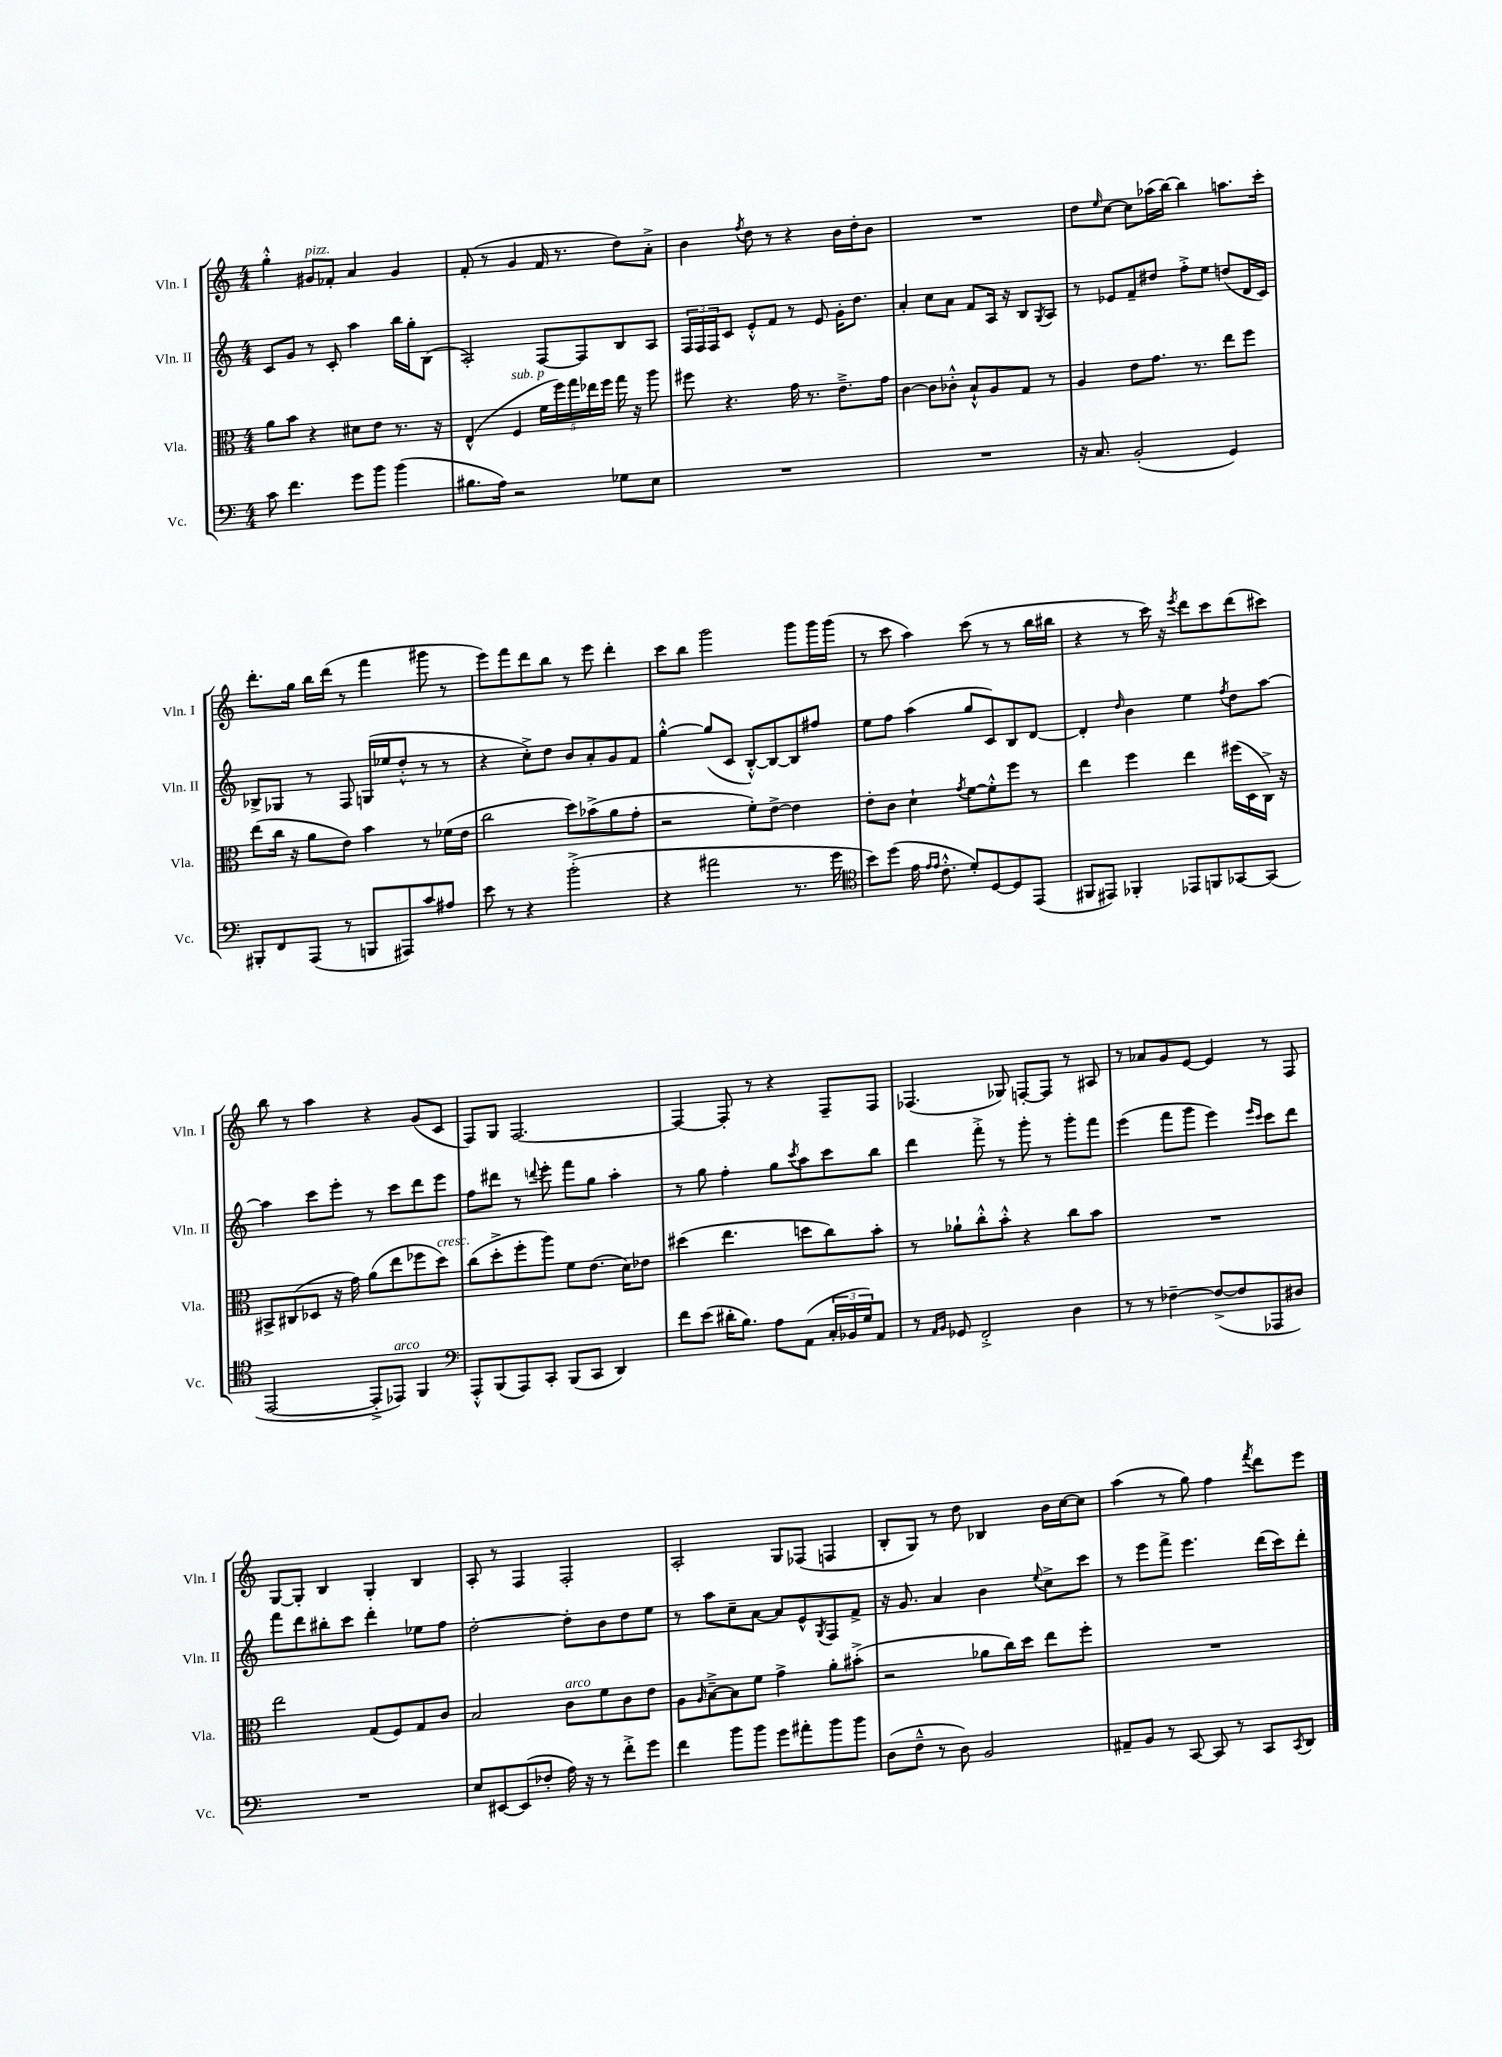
<<
\new StaffGroup <<
\new Staff = "s0" \with { instrumentName = "Vln. I" shortInstrumentName = "Vln. I" } {
    \clef treble \key c \major \numericTimeSignature \time 4/4
    g''4-.-^ gis'8^\markup { \italic "pizz." } fes'8-. a'4 gis'4 |
    f'8-.( r8 g'4 f'16 r8. d''8) a'8-.-> |
    b'4 \acciaccatura { f''8 } d''8 r8 r4 b'16 d''16-. b'8 |
    R1 |
    d''8 \grace { e''16 } c''8~ c''8 aes''16( b''16~) b''4 a''8. c'''16-. |
    d'''8.-. g''16 b''16 d'''16( r8 f'''4 gis'''8 r8 |
    e'''8) f'''8 d'''8 b''8 r8 e'''8 d'''4-. |
    c'''8 b''8 g'''2 g'''8 g'''16 g'''16( |
    r8 c'''8 a''4) c'''8( r8 r8 b''16 bis''16 |
    r4 r8 c'''16) r16 \acciaccatura { e'''8 } d'''8 c'''8 d'''8( cis'''8) |
    b''8 r8 a''4 r4 g'8( c'8 |
    f8) g8 f2.~ |
    f4~ f8-. r8 r4 f8-- f8 |
    fes4.( ges8) f8~-. f8 r8 ais8 |
    r8 aes'8 g'8 e'8~ e'4 r8 f8 |
    g8~ g8-. b4 g4-. b4 |
    a8-. r8 f4 f2-. |
    a2-. g8 fes8( f4 |
    b8-. g8) r8 d''8 bes4 b'16 c''16~ c''8 |
    a''4( r8 g''8) f''4 \acciaccatura { f'''8 } d'''8 e'''8 \bar "|." |
}
\new Staff = "s1" \with { instrumentName = "Vln. II" shortInstrumentName = "Vln. II" } {
    \clef treble \key c \major \numericTimeSignature \time 4/4
    c'8 g'8 r8 c'8-. a''4 b''16 g''16-. b8( |
    a2-.) f8~ f8 b8 a8 |
    \tuplet 3/2 { f16 f16 f16 } c'8 e'8-.-^ f'8 r8 e'8 g'16-. d''8. |
    a'4-. c''8 a'8 f'8 a16 r16 b8 \acciaccatura { g8 } a8 |
    r8 ees'8 f'8-- dis''8 f''8-.-> e''8 d''8( d'16 c'16) |
    bes8-> ges8 r8 f8 g16( ees''16 d''8-.-^ r8 r8 |
    r4 c''8-.->) d''8 b'8 a'8-. g'8 f'8 |
    g''4~-.-^ g''8( c'8 b8~-.-^) b8~ b8 fis''8 |
    e''8 f''8 a''4( g''8 c'8) b8 d'8~ |
    d'4-. \grace { d''16 } b'4 e''4 \acciaccatura { f''8 } d''8 a''8~ |
    a''4 c'''8 e'''8-. r8 c'''8 d'''8 e'''8 |
    f''8 dis'''8 r8 \appoggiatura { d'''8 } e'''8-. f'''8 g''8 a''4-. |
    r8 g''8 f''4-. g''8 \acciaccatura { c'''8 } a''8 c'''8 b''8 |
    d'''4 f'''8-.-> r8 g'''8-. r8 g'''8-. f'''8 |
    e'''4( f'''8 g'''8 e'''4) \grace { e'''16 c'''16 } c'''8 d'''8 |
    f'''8 d'''8 bis''8-. c'''8 d'''4-. ees''8 f''8 |
    d''2~-. d''8-. b'8 d''8 e''8 |
    r8 a''8 c''8-- a'8~ a'8 e'8-^ \acciaccatura { g8 } f8 f'8-> |
    r16 g'8. a'4 b'4 \appoggiatura { e''8 } c''8-> c'''8 |
    r8 e'''8 f'''8-> e'''4. d'''16( c'''16) d'''8-. \bar "|." |
}
\new Staff = "s2" \with { instrumentName = "Vla." shortInstrumentName = "Vla." } {
    \clef alto \key c \major \numericTimeSignature \time 4/4
    a'8 b'8 r4 dis'8 e'8 r8. r16 |
    e4-^( f4^\markup { \italic "sub. p" } \tuplet 5/4 { f'16 f''16) g''16 ees''16 f''16 } g''16 r16 a''8 |
    fis''8 r4. g'16 r8. e'8.---> g'16 |
    c'4~ c'8 ces'8-.-^ b8-!-^ a8 g8 r8 |
    a4 e'8 g'8. r8. e''8 f''8 |
    e''8( c''16 r16 a'8 e'8) b'4 r8 fes'16( e'16 |
    c''2 d''8) bes'8->( a'8 g'8-. |
    r2 f'8-.) e'8~-> e'4 |
    e'8-. c'8 d'4-! \acciaccatura { g'8 } f'8~ f'8-.-^ f''8 r8 |
    e''4 f''4 e''4 fis''16( d16 c16->) r16 |
    bis,8-> cis8( des8 r16 g'16) a'8( e''8 fes''8 d''8^\markup { \italic "cresc." }) |
    c''8( d''8-.-> f''8-. a''8) f'8 e'8.( d'16) ees'8 |
    dis''4( e''4. d''8 c''8) b'8-. |
    r8 aes'8-! c''8-.-^ b'8-.-^ r4 c''8 b'8 |
    R1 |
    e''2 g8( f8) g8 c'8 |
    b2 c'8^\markup { \italic "arco" } f'8 c'8 e'8 |
    a8 \grace { a16 } b8~---> b8 f'8 g'4-> a'8-. bis'8-.->( |
    r2 aes'8 c''16) d''16 e''8 f''8-. |
    R1 \bar "|." |
}
\new Staff = "s3" \with { instrumentName = "Vc." shortInstrumentName = "Vc." } {
    \clef bass \key c \major \numericTimeSignature \time 4/4
    c'8 f'4. g'8 b'8 b'4( |
    bis8. a16) r2 ges8 e8 |
    R1 |
    R1 |
    r16 c8. b,2-.( g,4) |
    bis,,8-. f,8 a,,8( r8 b,,8 ais,,8) c'8 ais8 |
    e'8 r8 r4 b'2-.->( |
    r4 ais'2 r8. g'16 |
    \clef tenor b'8) d''8( e'16 \grace { e'16 e'16 } c'8.-.-^ d'8-.) d8~ d8 e,8( |
    fis,8 eis,8) fes,4-. ees,8 f,8 ges,8~ ges,8( |
    e,2~ e,8-.-> ees,8^\markup { \italic "arco" }) f,4 |
    \clef bass a,,8-.-^ b,,8( a,,8) c,8-. b,,8( c,8 d,4) |
    f'8 e'8( dis'16-. b8.) a8 a,8( \tuplet 3/2 { c16-. bes,16 g16) } a,8 |
    r8 \grace { a,16 b,16 } ges,8 f,2-.-> d4 |
    r8 r8 fes4~-- fes8~->( fes8 aes,,8 dis8) |
    R1 |
    e8 eis,8~ eis,8( fes8-. a16) r16 r8 f'8-.-> g'8 |
    f'4 b'8 b'8 g'8 ais'8-. b'8 b'8 |
    d8( f8---^ r8 d8) b,2 |
    ais,8-- b,8 r8 c,8~ c,8 r8 c,8 \acciaccatura { c,8 } d,8 \bar "|." |
}
>>
>>
\layout { \context { \Score \remove "Bar_number_engraver" } }
